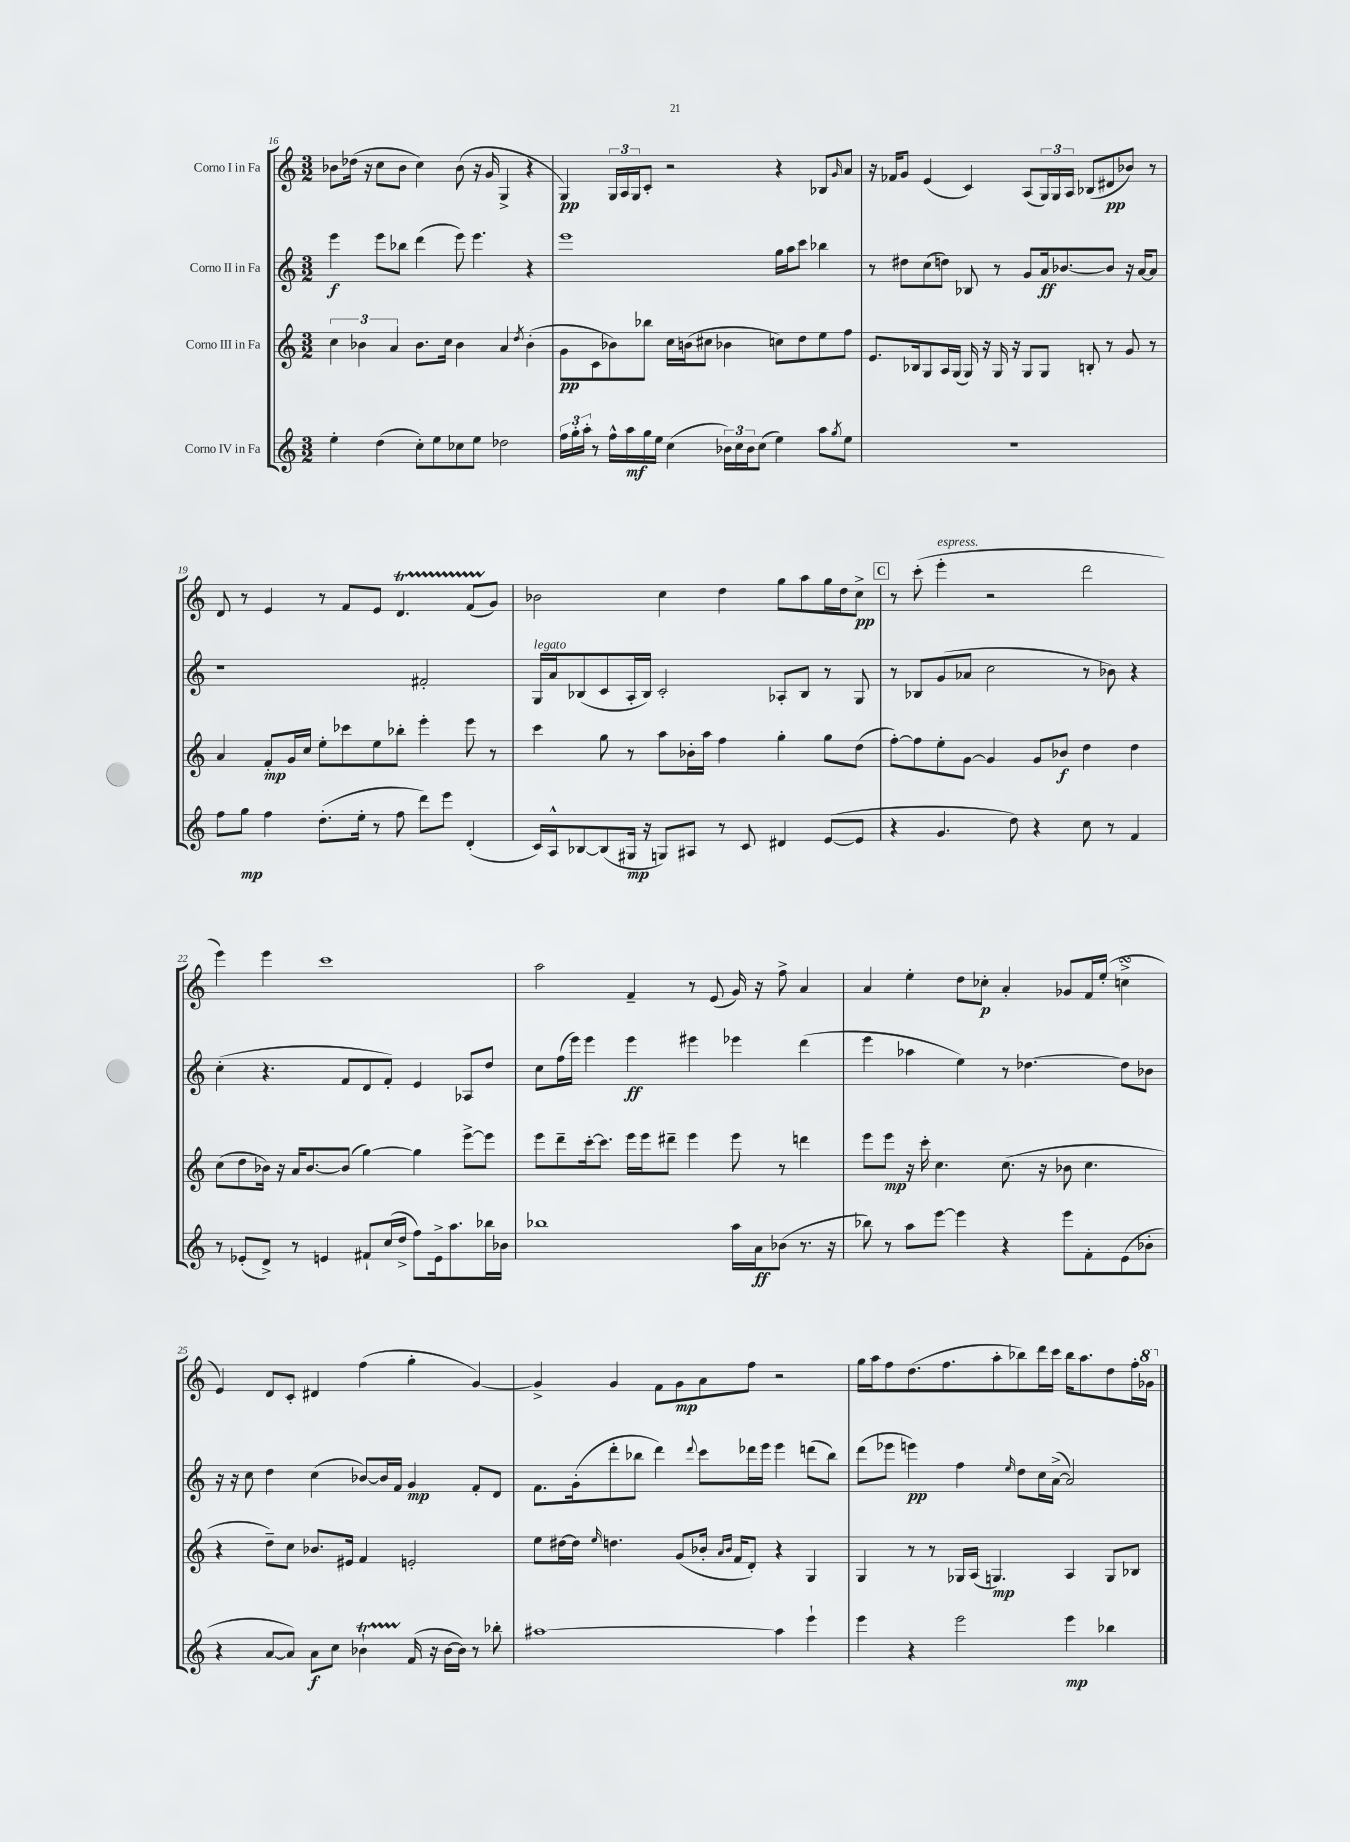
<<
\new StaffGroup <<
\new Staff = "s0" \with { instrumentName = "Corno I in Fa" } {
    \clef treble \key c \major \numericTimeSignature \time 3/2
    bes'8 des''16( r16 c''8 bes'8 c''4) bes'8( r16 g'16 g4-> r4 |
    g4\pp) \tuplet 3/2 { g16 a16 g16 } c'8-. r2 r4 bes8 \grace { g'16 } a'8 |
    r16 fes'16 g'8 e'4( c'4) a8( \tuplet 3/2 { g16) g16 a16 } bes8( dis'8\pp bes'8) r8 |
    d'8 r8 e'4 r8 f'8 e'8 d'4.\startTrillSpan f'8( g'8\stopTrillSpan) |
    bes'2 c''4 d''4 g''8 a''8 g''16 d''16 c''8->\pp |
    \mark \markup { \box "C" } r8 c'''8-.( e'''4-.^\markup { \italic "espress." } r2 d'''2 |
    e'''4) e'''4 c'''1 |
    a''2 f'4-- r8 e'8( g'16) r16 f''8-> a'4 |
    a'4 e''4-. d''8 ces''8-.\p a'4-. ges'8 f'16 e''16-.( c''4->\turn |
    e'4) d'8 c'8-. dis'4 f''4( g''4-. g'4~) |
    g'4-> g'4 f'8 g'8\mp a'8 f''8 r2 |
    g''16 a''16 f''8 d''8.( f''8. a''8-. bes''8) d'''16 c'''16 bes''16 a''8. d''8 f''16-. \ottava #1 ges''16 \ottava #0 \bar "|." |
}
\new Staff = "s1" \with { instrumentName = "Corno II in Fa" } {
    \clef treble \key c \major \numericTimeSignature \time 3/2
    e'''4\f e'''8 bes''8 d'''4( e'''8) e'''4. r4 |
    e'''1 g''16 a''16 c'''8 bes''4 |
    r8 dis''8 c''8( d''8) bes8 r8 g'8 a'16\ff bes'8.~ bes'8 r16 a'16~ a'8 |
    r1 fis'2-. |
    g16^\markup { \italic "legato" } a'16 bes8( c'8 a16-. bes16) c'2-. aes8-. bes8 r8 g8 |
    \mark \markup { \box "C" } r8 bes8 g'8( aes'8 c''2 r8 bes'8) r4 |
    c''4-.( r4. f'8 d'8 f'8-.) e'4 aes8 d''8 |
    c''8 f''16( e'''16) e'''4 e'''4\ff eis'''4 ees'''4 d'''4( |
    e'''4 aes''4 e''4) r8 des''4.~ des''8 bes'8 |
    r16 r16 c''8 d''4 c''4( bes'8~) bes'16 f'16 g'4\mp f'8-. d'8 |
    f'8. g'16-.( d'''8-. bes''8 d'''4) \appoggiatura { d'''8 } c'''8 des'''16 e'''16 e'''4 d'''8( bes''8) |
    d'''8( ees'''8 e'''4\pp) f''4 \grace { e''16 } d''8 c''16 a'16~->( a'2) \bar "|." |
}
\new Staff = "s2" \with { instrumentName = "Corno III in Fa" } {
    \clef treble \key c \major \numericTimeSignature \time 3/2
    \tuplet 3/2 { c''4 bes'4 a'4 } bes'8. c''16 bes'4 a'4 \acciaccatura { d''8 } bes'4-.( |
    g'8\pp c'8 bes'8) bes''8 c''16 b'16( cis''8 bes'4 c''8) d''8 e''8 f''8 |
    e'8. bes16 g8 a16 g16( g16) r16 g16 r16 g8 g8 b8-. r8 g'8 r8 |
    a'4 f'8-.\mp g'16 c''16 e''8-. ces'''8 e''8 bes''8-. e'''4-. e'''8 r8 |
    c'''4 g''8 r8 a''8 bes'16-. a''16 f''4 g''4-. g''8 d''8( |
    \mark \markup { \box "C" } f''8~-.) f''8 e''8-. g'8~ g'4 g'8 bes'8\f d''4 d''4 |
    c''8( d''8 bes'16) r16 a'16 bes'8.~ bes'8( g''4~) g''4 e'''8~-> e'''8 |
    e'''8 d'''8-- c'''16~-. c'''8. e'''16 e'''16 dis'''8-- e'''4 e'''8 r8 d'''4 |
    e'''8 e'''8\mp r16 c'''16-. c''4. c''8.( r16 bes'8 c''4. |
    r4 d''8--) c''8 bes'8. eis'16 f'4 e'2-. |
    e''8 dis''16~ dis''16 \grace { e''16 } d''4. g'8( bes'16-. \grace { a'16 bes'16 } f'16 d'8-.) r4 g4 |
    g4 r8 r8 ges16 a16( g4.\mp) a4 g8 bes8 \bar "|." |
}
\new Staff = "s3" \with { instrumentName = "Corno IV in Fa" } {
    \clef treble \key c \major \numericTimeSignature \time 3/2
    e''4-. d''4( c''8-.) e''8 ces''8 e''8 des''2 |
    \tuplet 3/2 { f''16 g''16-. a''16-. } r8 f''16-^ a''16\mf g''16 e''16 c''4( \tuplet 3/2 { bes'16) c''16 bes'16 } c''8( e''4) a''8 \acciaccatura { g''8 } e''8 |
    R1. |
    f''8 g''8\mp f''4 d''8.-.( e''16-. r8 f''8 d'''8) e'''8 d'4-.( |
    c'16) a16-^ bes8~ bes8( gis16\mp r16 g8) ais8 r8 c'8 dis'4 e'8~( e'8 |
    \mark \markup { \box "C" } r4 g'4. d''8) r4 c''8 r8 f'4 |
    r8 ees'8-.( d'8->) r8 e'4 fis'8-! c''16( d''16-> f''8) e'16-> a''8. bes''16 bes'16 |
    bes''1 a''16 a'16\ff bes'8( r8. r16 |
    bes''8) r8 a''8 e'''8~ e'''4 r4 e'''8 f'8-. e'8( bes'8-. |
    r4 a'8~ a'8) a'8\f c''8 bes'4-!\startTrillSpan f'16\stopTrillSpan( r16 bes'16~ bes'16) r8 bes''8-. |
    ais''1~ ais''4 e'''4-! |
    e'''4 r4 e'''2 e'''4\mp bes''4 \bar "|." |
}
>>
>>
\layout { \context { \Score currentBarNumber = #16 } }
